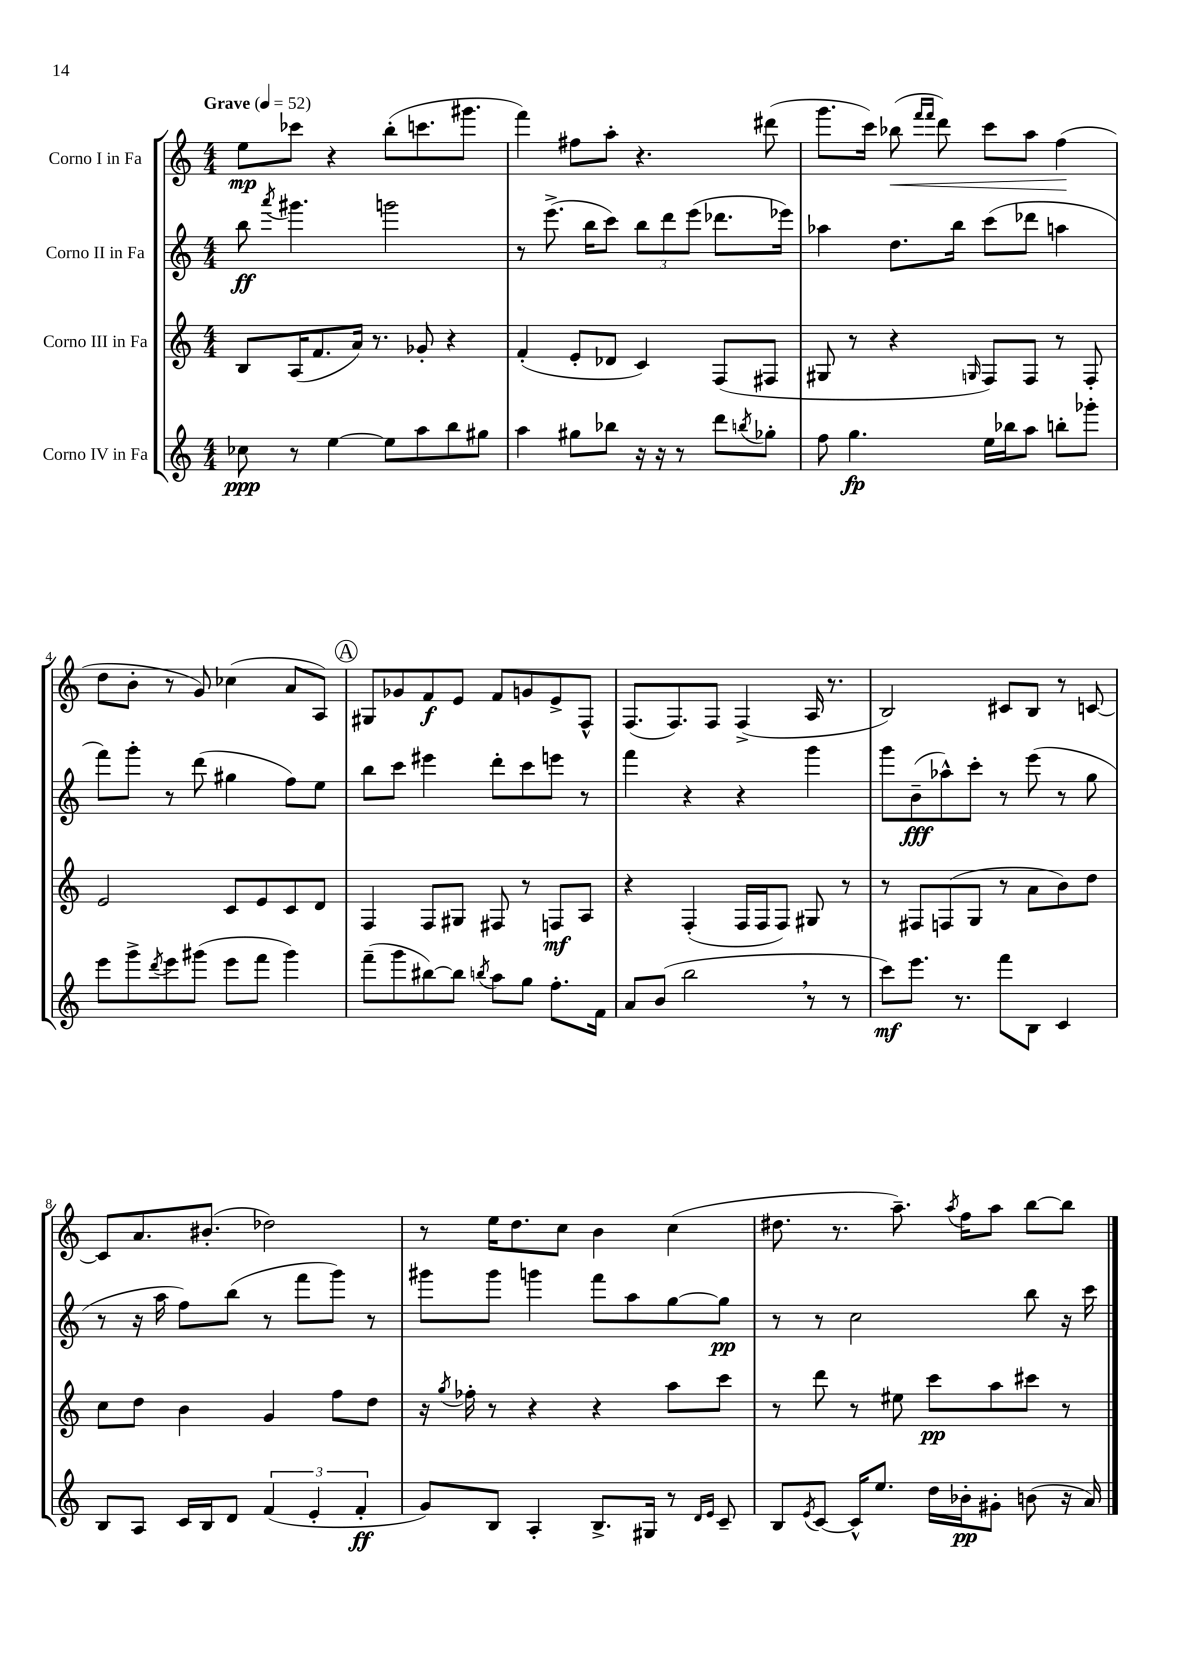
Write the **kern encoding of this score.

**kern	**kern	**kern	**kern
*staff4	*staff3	*staff2	*staff1
*clefG2	*clefG2	*clefG2	*clefG2
*k[]	*k[]	*k[]	*k[]
*M4/4	*M4/4	*M4/4	*M4/4
*MM52	*MM52	*MM52	*MM52
8cc-	8B	8bb	8ee
.	.	8qaaa	.
8r	(16A	4.ggg#	8ccc-
.	8.f	.	.
[4ee	.	.	4r
.	16a)	.	.
.	8.r	.	.
8ee]	.	2ggg	(8bb'
8aa	8g-'	.	8.ccc
8bb	4r	.	.
.	.	.	8.ggg#
8gg#	.	.	.
=	=	=	=
4aa	(4f'	8r	4fff)
.	.	(8.eee^	.
8gg#	8e'	.	8ff#
.	.	16bb	.
8bb-	8d-	8ccc)	8aa'
16r	4c)	12bb	4.r
16r	.	.	.
.	.	12ddd	.
8r	.	.	.
.	.	(12eee	.
8ddd	(8F	8.ddd-	.
8qbb	.	.	.
8gg-'	8F#	.	(8ddd#
.	.	16eee-)	.
=	=	=	=
8ff	8G#	4aa-	8.ggg
4.gg	8r	.	.
.	.	.	16ccc)
.	4r	8.dd	(8bb-
.	.	.	16qqfff
.	.	.	16qqfff
.	.	.	8ddd)
.	.	16bb	.
.	16qqG	.	.
16ee	8F)	(8ccc	8ccc
16bb-	.	.	.
8aa	8F	8ddd-	8aa
8bb'	8r	4aa	(4ff
8ggg-'	8F'	.	.
=	=	=	=
8eee	2e	8fff)	8dd
8ggg^	.	8ggg'	8b'
8qddd	.	.	.
8eee	.	8r	8r
(8ggg#	.	(8ddd	8g)
8eee	8c	4gg#	(4cc-
8fff	8e	.	.
4ggg#)	8c	8ff)	8a
.	8d	8ee	8A)
=	=	=	=
(8fff~	4F	8bb	8G#
8ggg	.	8ccc	8g-
[8bb#)	8F	4eee#	8f
8bb#]	8G#	.	8e
8qbb	.	.	.
8aa	8F#	8ddd'	8f
8gg	8r	8ccc	8g
8.ff'	8F	8eee	8e^
.	8A	8r	8F^^
16f	.	.	.
=	=	=	=
8a	4r	4fff	(8.F
(8b	.	.	.
.	.	.	8.F)
2bb	(4F'	4r	.
.	.	.	8F
.	16F	4r	(4F^
.	16F	.	.
.	8F)	.	.
8r	8G#	4ggg	16A
.	.	.	8.r
8r	8r	.	.
=	=	=	=
8ccc)	8r	8ggg	2B)
8.eee	8F#	(8b~	.
.	(8F	8aa-^^)	.
8.r	.	.	.
.	8G	8ccc'	.
8fff	8r	8r	8c#
8B	8a	(8eee	8B
4c	8b)	8r	8r
.	8dd	8gg	[8c
=	=	=	=
8B	8cc	8r	8c]
8A	8dd	16r	8.a
.	.	16aa	.
16c	4b	8ff)	.
16B	.	.	(8.b#'
8d	.	(8bb	.
(6f	4g	8r	2dd-)
.	.	8fff	.
6e'	.	.	.
.	8ff	8ggg)	.
6f'	.	.	.
.	8dd	8r	.
=	=	=	=
8g)	16r	8ggg#	8r
.	8qgg	.	.
.	16ff-'	.	.
8B	8r	8ggg#	16ee
.	.	.	8.dd
4A'	4r	4ggg	.
.	.	.	8cc
8.B^	4r	8fff	4b
.	.	8aa	.
16G#	.	.	.
8r	8aa	[8gg	(4cc
16qqd	.	.	.
16qqe	.	.	.
8c~	8ccc	8gg]	.
=	=	=	=
8B	8r	8r	8.dd#
8qe	.	.	.
[8c	8ddd	8r	.
.	.	.	8.r
16c^^]	8r	2cc	.
8.ee	.	.	.
.	8ee#	.	8.aa~)
16dd	8ccc	.	.
.	.	.	8qaa
16b-'	.	.	16ff
8g#'	8aa	.	8aa
(8b	8ccc#	8bb	[8bb
16r	8r	16r	8bb]
16a)	.	16ccc	.
==	==	==	==
*-	*-	*-	*-
